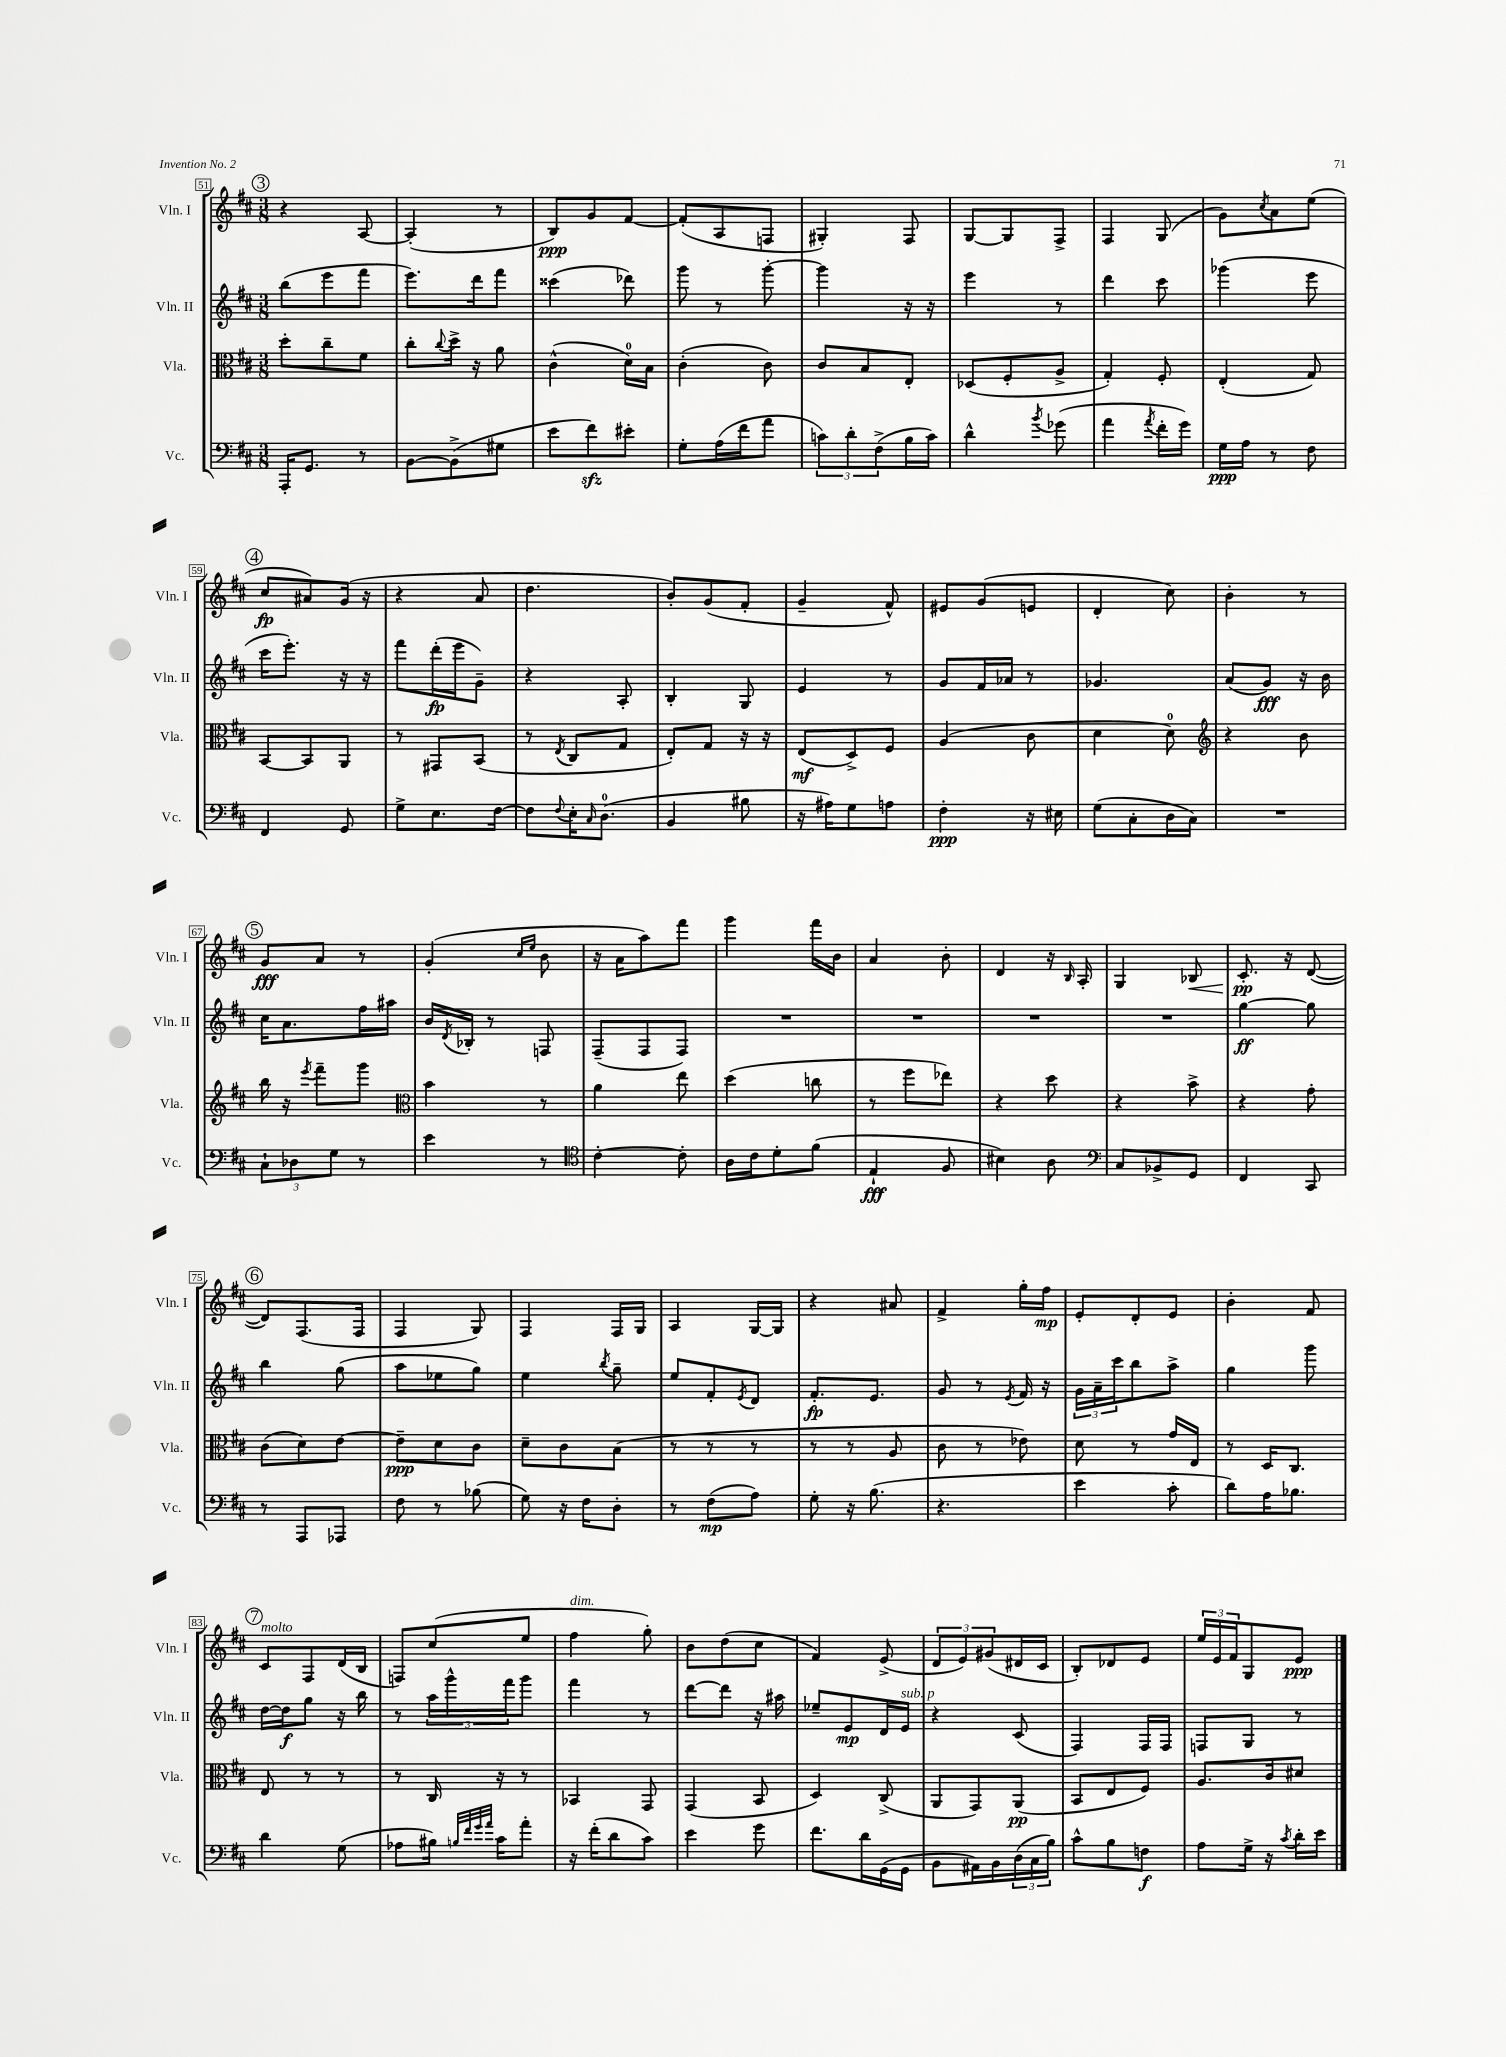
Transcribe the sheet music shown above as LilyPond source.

<<
\new StaffGroup <<
\new Staff = "s0" \with { instrumentName = "Vln. I" shortInstrumentName = "Vln. I" } {
    \clef treble \key d \major \numericTimeSignature \time 3/8
    \mark \markup { \circle "3" } r4 a8~ |
    a4-.( r8 |
    b8\ppp) g'8 fis'8~ |
    fis'8-.( a8 f8 |
    gis4-.) fis8 |
    g8~ g8 fis8-> |
    fis4 g8( |
    g'8) \acciaccatura { cis''8 } a'8 e''8( |
    \mark \markup { \circle "4" } cis''8\fp ais'8) g'16( r16 |
    r4 a'8 |
    d''4. |
    b'8-.) g'8( fis'8-. |
    g'4-- fis'8-^) |
    eis'8 g'8( e'8 |
    d'4-. cis''8) |
    b'4-. r8 |
    \mark \markup { \circle "5" } g'8\fff a'8 r8 |
    g'4-.( \grace { cis''16 e''16 } b'8 |
    r16 a'16 a''8) fis'''8 |
    g'''4 fis'''16 b'16 |
    a'4 b'8-. |
    d'4 r16 \grace { b16 } a16-. |
    g4 bes8\< |
    cis'8.-.\pp\! r16 d'8~( |
    \mark \markup { \circle "6" } d'8) fis8.( fis16 |
    fis4 g8) |
    fis4 fis16 g16 |
    a4 g16~ g16 |
    r4 ais'8 |
    fis'4-> g''16-. fis''16\mp |
    e'8-. d'8-. e'8 |
    b'4-. fis'8 |
    \mark \markup { \circle "7" } cis'8^\markup { \italic "molto" } fis8 d'16( b16 |
    f8) cis''8( e''8 |
    fis''4^\markup { \italic "dim." } g''8-.) |
    b'8 d''8( cis''8 |
    fis'4) e'8->( |
    \tuplet 3/2 { d'8 e'8) gis'8( } dis'16 cis'16 |
    b8-.) des'8 e'8 |
    \tuplet 3/2 { e''16 e'16 fis'16 } g8 e'8\ppp \bar "|." |
}
\new Staff = "s1" \with { instrumentName = "Vln. II" shortInstrumentName = "Vln. II" } {
    \clef treble \key d \major \numericTimeSignature \time 3/8
    \mark \markup { \circle "3" } b''8( e'''8 fis'''8 |
    e'''8.) d'''16 fis'''8 |
    cisis'''4( des'''8) |
    g'''8 r8 g'''8~-. |
    g'''4 r16 r16 |
    e'''4 r8 |
    d'''4 cis'''8 |
    ges'''4( e'''8 |
    \mark \markup { \circle "4" } cis'''16 e'''8.-.) r16 r16 |
    fis'''8 d'''16-.\fp( e'''16 g'8--) |
    r4 a8-. |
    b4-. g8 |
    e'4 r8 |
    g'8 fis'16 aes'16 r8 |
    ges'4. |
    a'8( g'8\fff) r16 b'16 |
    \mark \markup { \circle "5" } cis''16 a'8. fis''16 ais''16 |
    b'16 \acciaccatura { d'8 } bes16-. r8 f8 |
    fis8--( fis8 fis8) |
    R4. |
    R4. |
    R4. |
    R4. |
    g''4~\ff g''8 |
    \mark \markup { \circle "6" } b''4 g''8( |
    a''8 ees''8 g''8) |
    e''4 \acciaccatura { b''8 } g''8-- |
    e''8 fis'8-. \acciaccatura { e'8 } d'8 |
    fis'8.-.\fp e'8. |
    g'8 r8 \acciaccatura { e'8 } fis'16 r16 |
    \tuplet 3/2 { g'16 a'16-- cis'''16 } b''8 a''8-> |
    g''4 g'''8 |
    \mark \markup { \circle "7" } d''16~ d''16\f g''8 r16 b''16 |
    r8 \tuplet 3/2 { a''16 g'''16-^ fis'''16 } g'''8 |
    fis'''4 r8 |
    d'''8~ d'''8 r16 ais''16 |
    ees''8-- e'8\mp d'16 e'16^\markup { \italic "sub. p" } |
    r4 cis'8( |
    fis4) fis16 fis16 |
    f8 g8 r8 \bar "|." |
}
\new Staff = "s2" \with { instrumentName = "Vla." shortInstrumentName = "Vla." } {
    \clef alto \key d \major \numericTimeSignature \time 3/8
    \mark \markup { \circle "3" } d''8-. cis''8-- fis'8 |
    cis''8-. \appoggiatura { cis''8 } d''16-> r16 a'8 |
    cis'4-^( d'16-0) b16 |
    cis'4-.( cis'8) |
    cis'8 b8 e8-. |
    des8( fis8-. a8-> |
    g4-.) fis8-. |
    e4-.( g8) |
    \mark \markup { \circle "4" } b,8~ b,8 a,8 |
    r8 gis,8 b,8( |
    r8 \acciaccatura { e8 } cis8 g8 |
    e8-.) g8 r16 r16 |
    e8\mf( d8->) fis8 |
    a4( cis'8 |
    d'4 d'8-0) |
    \clef treble r4 b'8 |
    \mark \markup { \circle "5" } b''16 r16 \acciaccatura { e'''8 } fis'''8-- g'''8 |
    \clef alto b'4 r8 |
    a'4 e''8 |
    d''4( c''8 |
    r8 fis''8 ees''8) |
    r4 d''8 |
    r4 b'8-> |
    r4 g'8-. |
    \mark \markup { \circle "6" } cis'8( d'8) e'8~ |
    e'8--\ppp d'8 cis'8 |
    d'8-- cis'8 b8( |
    r8 r8 r8 |
    r8 r8 a8 |
    cis'8 r8 ees'8) |
    d'8 r8 g'16 e16 |
    r8 d16 cis8. |
    \mark \markup { \circle "7" } e8 r8 r8 |
    r8 cis16 r16 r8 |
    bes,4 g,8 |
    g,4( b,8 |
    d4) cis8->( |
    a,8 g,8) a,8\pp( |
    b,8 e8 fis8) |
    a8. cis'16 dis'8 \bar "|." |
}
\new Staff = "s3" \with { instrumentName = "Vc." shortInstrumentName = "Vc." } {
    \clef bass \key d \major \numericTimeSignature \time 3/8
    \mark \markup { \circle "3" } a,,16-. g,8. r8 |
    b,8~ b,8->( gis8 |
    e'8 fis'8\sfz) eis'8-. |
    g8-. a16( fis'16 a'8 |
    \tuplet 3/2 { c'8) d'8-. fis8->( } b16 c'16) |
    d'4-^ \acciaccatura { b'8 } ges'8( |
    a'4 \acciaccatura { a'8 } fis'16-. g'16) |
    g16\ppp a16 r8 fis8 |
    \mark \markup { \circle "4" } fis,4 g,8 |
    g8-> e8. fis16~ |
    fis8 \appoggiatura { fis8 } e16-. \grace { cis16 } d8.-0( |
    b,4 bis8 |
    r16 ais16) g8 a8 |
    fis4-.\ppp r16 eis16 |
    g8( cis8-. d16 cis16) |
    R4. |
    \mark \markup { \circle "5" } \tuplet 3/2 { cis8-! des8 g8 } r8 |
    e'4 r8 |
    \clef tenor cis'4~-. cis'8-. |
    a16 cis'16 d'8-. fis'8( |
    e4-!\fff fis8 |
    bis4) a8 |
    \clef bass cis8 bes,8-> g,8 |
    fis,4 cis,8 |
    \mark \markup { \circle "6" } r8 a,,8 aes,,8 |
    fis8 r8 bes8( |
    g8) r16 fis16 d8-. |
    r8 fis8\mp( a8) |
    g8-. r16 b8.( |
    r4. |
    e'4 cis'8-. |
    d'8) a16 bes8. |
    \mark \markup { \circle "7" } d'4 g8( |
    aes8 bis16) \grace { b32 fis'32 g'32 a'32 } cis'16 a'8-. |
    r16 fis'16-.( d'8 cis'8) |
    e'4 g'8 |
    fis'8. d'16 g,16( g,16 |
    b,8 ais,16) b,16 \tuplet 3/2 { d16( cis16 b16) } |
    cis'8-^ b8 f8\f |
    a8 g16-> r16 \acciaccatura { cis'8 } d'16-. e'16 \bar "|." |
}
>>
>>
\layout { \context { \Score currentBarNumber = #51 \override BarNumber.stencil = #(make-stencil-boxer 0.1 0.3 ly:text-interface::print) } }
